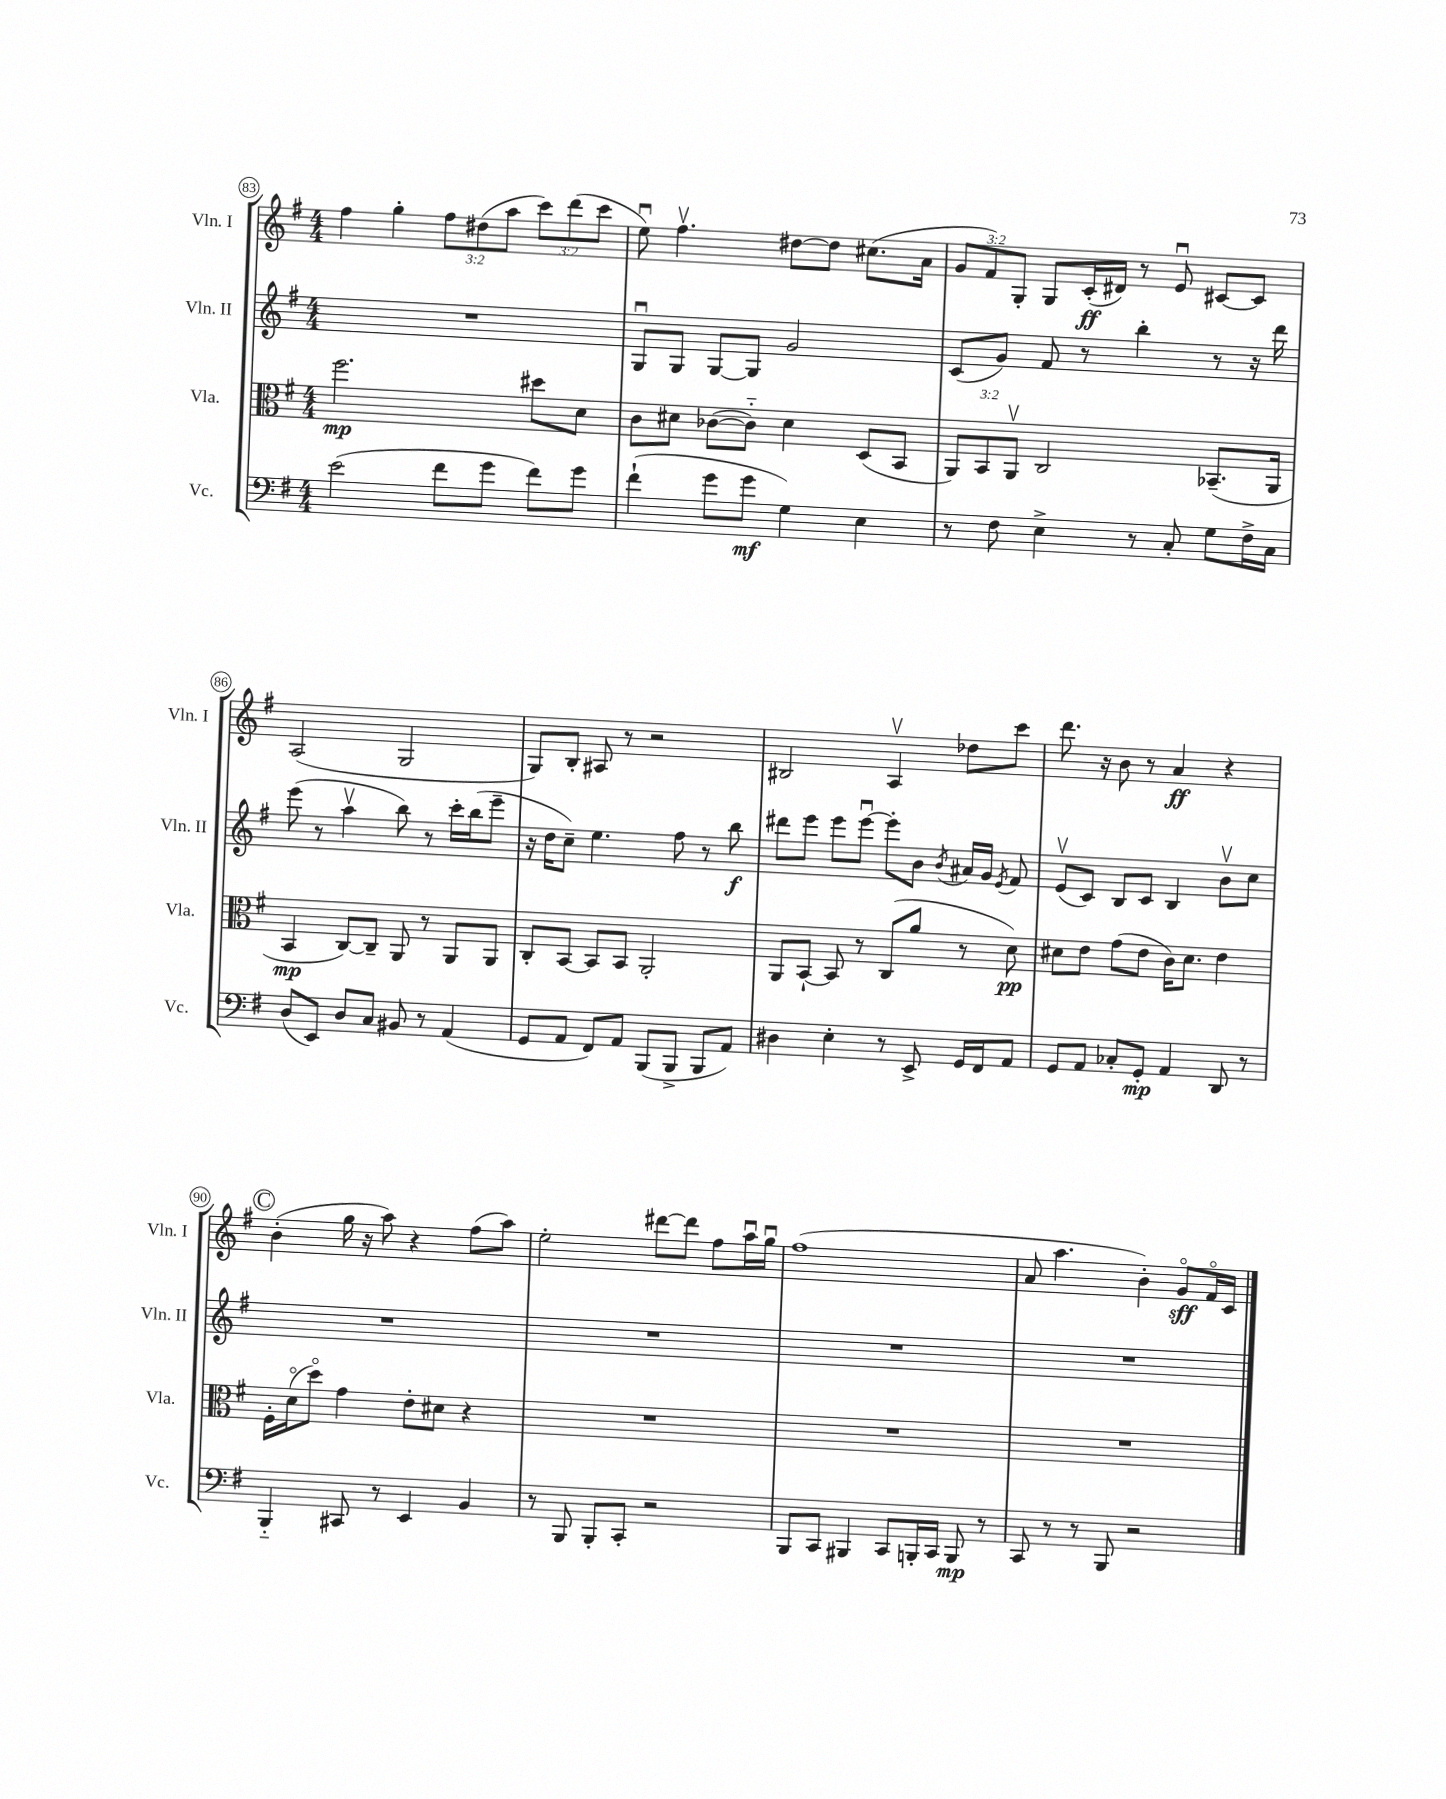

**kern	**kern	**kern	**kern
*staff4	*staff3	*staff2	*staff1
*clefF4	*clefC3	*clefG2	*clefG2
*k[f#]	*k[f#]	*k[f#]	*k[f#]
*M4/4	*M4/4	*M4/4	*M4/4
(2e	2.ff#	1r	4ff#
.	.	.	4gg'
8f#	.	.	12ff#
.	.	.	(12dd#
8g	.	.	.
.	.	.	12aa
8f#)	8dd#	.	12ccc)
.	.	.	(12ddd
8g	8d	.	.
.	.	.	12ccc
=	=	=	=
(4f#`	8c	8Gu	8eeu)
.	8d#	8G	4.ff#v
8g	([8c-	[8G	.
8g	8c-'~])	8G]	.
4G)	4d#	2g	[8dd#
.	.	.	8dd#]
4E	(8D	.	(8.cc#
.	8BB	.	.
.	.	.	16a
=	=	=	=
8r	12AA)	(8c	12g
.	12BB	.	12f#)
8F#	.	8g)	.
.	12AAv	.	12G'
4E^	2C	8f#	8G
.	.	8r	(16c'
.	.	.	16d#)
8r	.	4bb'	8r
8C'	.	.	8eu
8G	(8.BB-~	8r	[8c#
16F#^	.	16r	8c#]
16C	16AA	16ddd	.
=	=	=	=
(8D	4BB	(8eee	(2A
8EE)	.	8r	.
8D	[8C)	4aav	.
8C	8C~]	.	.
8BB#	8AA	8bb)	2G
8r	8r	8r	.
(4AA	8AA	16ccc'	.
.	.	(16bb	.
.	8AA	8eee~	.
=	=	=	=
8GG	8C'	16r	8G)
.	.	16dd	.
8AA	[8BB	8cc~)	8B'
8FF#)	8BB]	4.ee	8A#
8AA	8BB	.	8r
(8BBB	2AA'	.	2r
8BBB^	.	8ff#	.
8BBB	.	8r	.
8AA)	.	8bb	.
=	=	=	=
4D#	8AA	8ddd#	2B#
.	[8BB`	8eee	.
4E'	8BB]	8eee	.
.	8r	[8eeeu	.
8r	(8C	8eee']	4Av
8EE^	8a	8b	.
.	.	8qb	.
16GG	8r	16a#	8dd-
16FF#	.	16g	.
.	.	8qe	.
8AA	8d)	8f#	8ccc
=	=	=	=
8GG	8d#	(8ev	8.ddd
8AA	8e	8c)	.
.	.	.	16r
8C-'	(8g	8B	8b
8GG'	8e	8c	8r
4AA	16c)	4B	4a
.	8.d#	.	.
8DD	4e	8bv	4r
8r	.	8cc	.
=	=	=	=
4BBB'~	16F#'	1r	(4b'
.	(16do	.	.
.	8ddo)	.	.
8CC#	4g	.	16gg
.	.	.	16r
8r	.	.	8aa)
4EE	8e'	.	4r
.	8d#	.	.
4BB	4r	.	(8ff#
.	.	.	8aa)
=	=	=	=
8r	1r	1r	2ee'
8BBB	.	.	.
8BBB'	.	.	.
8CC'	.	.	.
2r	.	.	[8ddd#
.	.	.	8ddd#]
.	.	.	8ff#
.	.	.	16aau
.	.	.	16ggu
=	=	=	=
8BBB	1r	1r	(1ff#
8CC	.	.	.
4BBB#	.	.	.
8CC	.	.	.
16BBB'	.	.	.
16CC	.	.	.
8BBB	.	.	.
8r	.	.	.
=	=	=	=
8CC	1r	1r	8a
8r	.	.	4.aa
8r	.	.	.
8BBB	.	.	.
2r	.	.	4b')
.	.	.	8go
.	.	.	16f#o
.	.	.	16c
==	==	==	==
*-	*-	*-	*-
